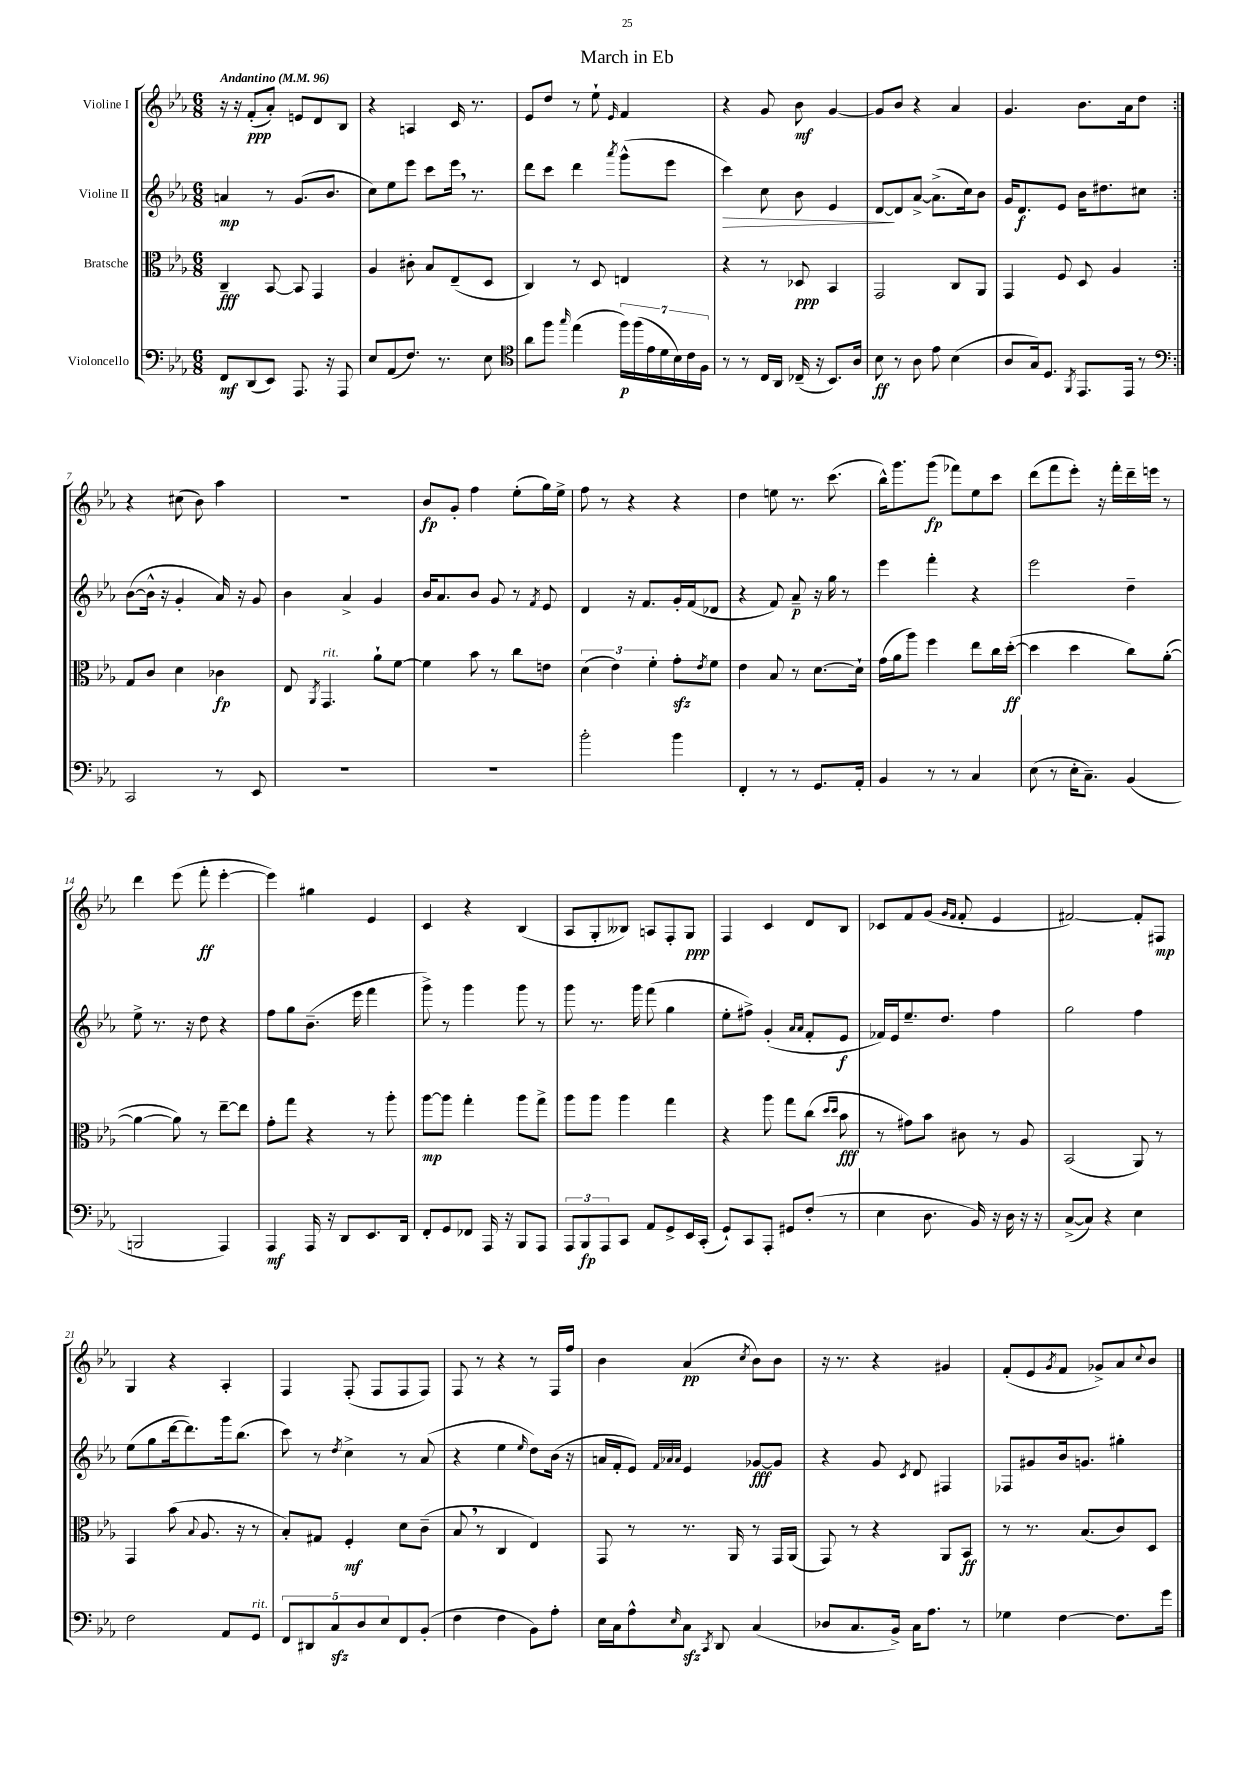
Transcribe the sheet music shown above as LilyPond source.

\header { title = "March in Eb" }
<<
\new StaffGroup <<
\new Staff = "s0" \with { instrumentName = "Violine I" } {
    \clef treble \key ees \major \numericTimeSignature \time 6/8 \tempo "Andantino" 4 = 96
    \repeat volta 2 { r16 r16 f'8-.\ppp( aes'8-.) e'8 d'8 bes8 |
    r4 a4 c'16 r8. |
    ees'8 d''8 r8 ees''8-! \grace { ees'16 } f'4 |
    r4 g'8 bes'8\mf g'4~ |
    g'8 bes'8 r4 aes'4 |
    g'4. bes'8. aes'16 d''8 | }
    r4 cis''8( bes'8) aes''4 |
    R2. |
    bes'8\fp g'8-. f''4 ees''8-.( g''16) ees''16-> |
    f''8 r8 r4 r4 |
    d''4 e''8 r8. c'''8.( |
    bes''16-^) g'''8. g'''8\fp( fes'''8) ees''8 c'''8 |
    d'''8( f'''8 ees'''8-.) r16 f'''16-. d'''16-- e'''16 r8 |
    d'''4 ees'''8( f'''8-.\ff ees'''4~-. |
    ees'''4) gis''4 ees'4 |
    c'4 r4 bes4( |
    aes8 g8-. beses8) a8 f8-. g8\ppp |
    f4 c'4 d'8 bes8 |
    ces'8 f'8 g'8( \grace { g'16 f'16 } f'8-. ees'4 |
    fis'2~) fis'8-. fis8\mp |
    g4 r4 aes4-. |
    f4 f8-.( f8 f8 f8) |
    f8 r8 r4 r8 f16 f''16 |
    bes'4 aes'4\pp( \acciaccatura { c''8 } bes'8) bes'8 |
    r16 r8. r4 gis'4 |
    f'8-.( ees'8 \acciaccatura { g'8 } f'8 ges'8->) aes'8 \appoggiatura { c''8 } bes'8 \bar "|." |
}
\new Staff = "s1" \with { instrumentName = "Violine II" } {
    \clef treble \key ees \major \numericTimeSignature \time 6/8
    \repeat volta 2 { a'4\mp r8 g'8.( bes'8. |
    c''8) ees''8 ees'''8 c'''8 ees'''16 \breathe r8. |
    d'''8 c'''8 d'''4 \acciaccatura { aes'''8 } g'''8-^( ees'''8 |
    c'''4\>) c''8 bes'8 ees'4 |
    d'8~\! d'8 aes'8~-> aes'8.->( c''16) bes'8 |
    g'16 d'8.\f ees'8 bes'16 dis''8. cis''8 | }
    bes'8~( bes'16-^ r16 g'4-. aes'16) r16 g'8 |
    bes'4 aes'4-> g'4 |
    bes'16 aes'8. bes'8 g'8 r8 \acciaccatura { f'8 } ees'8 |
    d'4 r16 f'8. g'16-. f'16( des'8 |
    r4 f'8) aes'8--\p r16 g''16 r8 |
    ees'''4 f'''4-. r4 |
    ees'''2 d''4-- |
    ees''8-> r8. r16 d''8 r4 |
    f''8 g''8 bes'8.--( ees'''16 f'''4 |
    g'''8->) r8 g'''4 g'''8 r8 |
    g'''8 r8. g'''16 f'''8( g''4 |
    ees''8-. fis''8->) g'4-.( \grace { aes'16 aes'16 } f'8-. ees'8\f |
    fes'16) ees'16 ees''8.-- d''8. f''4 |
    g''2 f''4 |
    ees''8( g''8 d'''16~ d'''8.) g'''16 bes''8.( |
    c'''8) r8 \acciaccatura { d''8 } c''4-> r8 aes'8( |
    r4 ees''4 \grace { ees''16 } d''8) bes'16( r16 |
    a'16 f'16-. ees'8) \grace { f'32 aes'32 aes'32 } ees'4 ges'8~\fff ges'8 |
    r4 g'8 \acciaccatura { c'8 } d'8 fis4 |
    fes8 gis'8 bes'16 g'8. gis''4-. \bar "|." |
}
\new Staff = "s2" \with { instrumentName = "Bratsche" } {
    \clef alto \key ees \major \numericTimeSignature \time 6/8
    \repeat volta 2 { c4--\fff bes,8~ bes,8 g,4 |
    aes4 cis'8-. bes8 ees8--( d8 |
    c4) r8 d8 e4 |
    r4 r8 des8\ppp bes,4 |
    g,2 c8 aes,8 |
    g,4 f8 d8 aes4 | }
    g8 c'8 d'4 ces'4\fp |
    ees8 \acciaccatura { aes,8 } g,4.^\markup { \italic "rit." } aes'8-! f'8~ |
    f'4 bes'8 r8 c''8 e'8 |
    \tuplet 3/2 { d'4( ees'4) f'4-. } g'8-.\sfz \acciaccatura { ees'8 } f'8 |
    ees'4 bes8 r8 d'8.~ d'16-! |
    g'16( aes'16 aes''8) f''4 ees''8 c''16 d''16~-.\ff( |
    d''4 d''4 c''8) aes'8~-.( |
    aes'4~ aes'8) r8 ees''8~-- ees''8 |
    g'8-. g''8 r4 r8 aes''8-. |
    aes''8~\mp aes''8 g''4-. aes''8 g''8-> |
    aes''8 aes''8 aes''4 g''4 |
    r4 aes''8 g''8 c''8( \grace { d''16 d''16 } bes'8\fff |
    r8 gis'8) bes'8 cis'8 r8 aes8 |
    bes,2( aes,8) r8 |
    g,4 bes'8( \appoggiatura { bes8 } aes8. r16 r8 |
    bes8-.) gis8 f4-.\mf d'8 c'8--( |
    bes8 \breathe r8 c4 ees4) |
    g,8 r8 r8. aes,16 r8 g,16 aes,16( |
    g,8) r8 r4 aes,8 bes,8\ff |
    r8 r8. bes8.( c'8) d8 \bar "|." |
}
\new Staff = "s3" \with { instrumentName = "Violoncello" } {
    \clef bass \key ees \major \numericTimeSignature \time 6/8
    \repeat volta 2 { f,8\mf d,8( ees,8) aes,,8. r16 aes,,8 |
    ees8 aes,8( f8.) r8. ees8 |
    \clef tenor aes'8 f''8 \grace { g''16 } ees''4( \tuplet 7/4 { f''16\p) f''16( ees'16 d'16 bes16) c'16 f16 } |
    r8 r8 c16 aes,16 ces16--( r16 bes,8.) aes16 |
    bes8\ff r8 aes8 ees'8 bes4( |
    aes8 g16) d8. \acciaccatura { f,8 } ees,8. ees,16 r8 | }
    \clef bass c,2 r8 ees,8 |
    R2. |
    R2. |
    bes'2-. bes'4 |
    f,4-. r8 r8 g,8. aes,16-. |
    bes,4 r8 r8 c4 |
    ees8( r8 ees16-. c8.--) bes,4( |
    b,,2 aes,,4) |
    aes,,4\mf aes,,16 r16 d,8 ees,8. d,16 |
    f,8-. g,8 fes,8 aes,,16 r16 bes,,8 aes,,8 |
    \tuplet 3/2 { aes,,8 bes,,8\fp aes,,8 } c,8 aes,8 g,8-> ees,16 c,16-.( |
    g,8-!) c,8 aes,,8-. gis,8 f8-.( r8 |
    ees4 d8. bes,16) r16 d16 r16 r16 |
    c8~->( c8) r4 ees4 |
    f2 aes,8 g,8^\markup { \italic "rit." } |
    \tuplet 5/4 { f,8 dis,8 c8\sfz d8 ees8 } f,8 bes,8-.( |
    f4 f4 bes,8) aes8-. |
    ees16 c16 aes8-^ \grace { ees16 } c8\sfz \acciaccatura { c,8 } d,8 c4( |
    des8 c8. bes,16->) c16 aes8. r8 |
    ges4 f4~ f8. g'16 \bar "|." |
}
>>
>>
